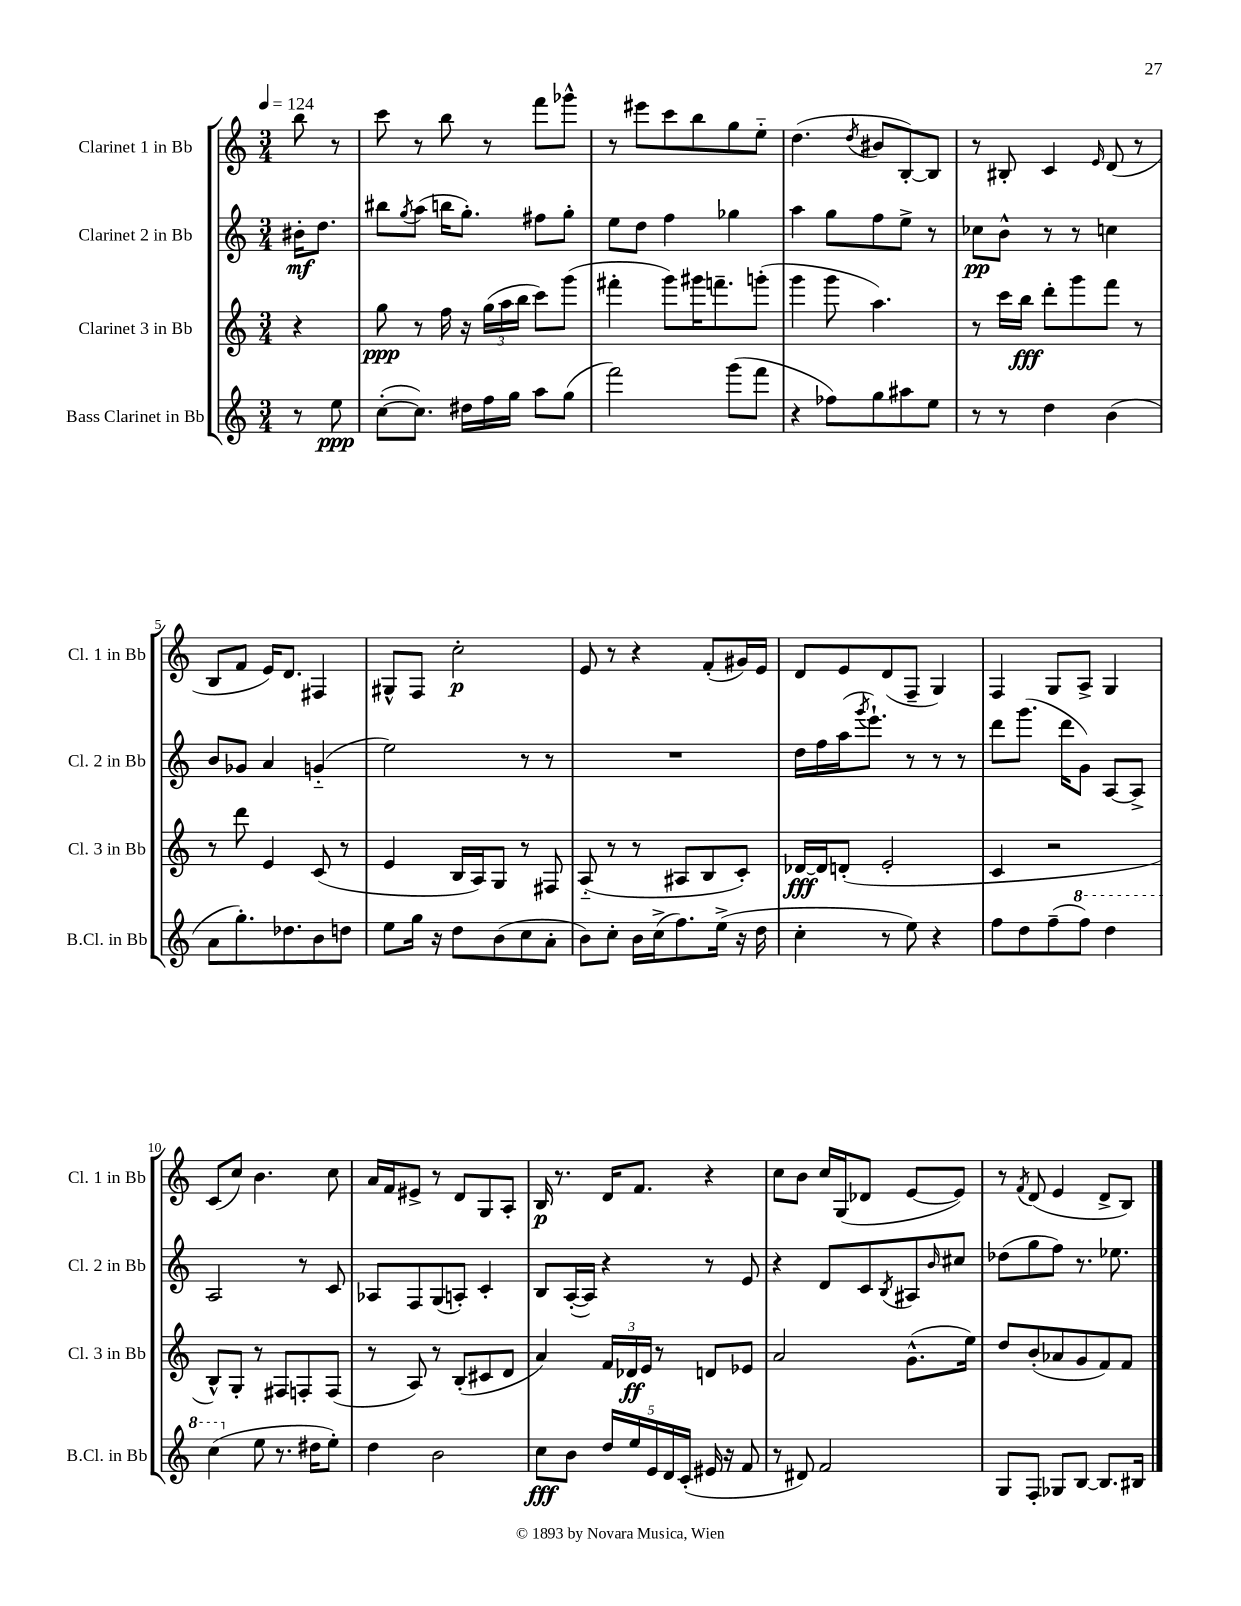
<<
\new StaffGroup <<
\new Staff = "s0" \with { instrumentName = "Clarinet 1 in Bb" shortInstrumentName = "Cl. 1 in Bb" } {
    \clef treble \key c \major \numericTimeSignature \time 3/4 \partial 4 \tempo 4 = 124
    b''8 r8 |
    c'''8 r8 b''8 r8 f'''8 ges'''8-^ |
    r8 eis'''8 c'''8 b''8 g''8 e''8-_ |
    d''4.( \acciaccatura { d''8 } bis'8 b8~-.) b8 |
    r8 bis8-. c'4 \grace { e'16 } d'8( r8 |
    b8 f'8 e'16) d'8. fis4 |
    gis8-^ f8 c''2-.\p |
    e'8 r8 r4 f'8-.( gis'16) e'16 |
    d'8 e'8 d'8( f8-- g4) |
    f4 g8 a8-> g4 |
    c'8( c''8) b'4. c''8 |
    a'16 f'16 eis'8-> r8 d'8 g8 a8-. |
    b16\p r8. d'16 f'8. r4 |
    c''8 b'8 c''16 g16( des'8 e'8~ e'8) |
    r8 \acciaccatura { f'8 } d'8( e'4 d'8-> b8) \bar "|." |
}
\new Staff = "s1" \with { instrumentName = "Clarinet 2 in Bb" shortInstrumentName = "Cl. 2 in Bb" } {
    \clef treble \key c \major \numericTimeSignature \time 3/4 \partial 4
    bis'16-.\mf d''8. |
    bis''8 \acciaccatura { g''8 } a''8( b''16 g''8.-.) fis''8 g''8-. |
    e''8 d''8 f''4 ges''4 |
    a''4 g''8 f''8 e''8-> r8 |
    ces''8\pp b'8-^ r8 r8 c''4 |
    b'8 ges'8 a'4 g'4-_( |
    e''2) r8 r8 |
    R2. |
    d''16 f''16 a''16( \acciaccatura { g'''8 } e'''8.-!) r8 r8 r8 |
    d'''8 g'''8.( d'''16 g'8) a8~ a8-> |
    a2 r8 c'8 |
    aes8 f8 g8( a8-.) c'4-. |
    b8 a16~-.( a16) r4 r8 e'8 |
    r4 d'8 c'8 \acciaccatura { b8 } ais8 \grace { b'16 } cis''8 |
    des''8( g''8 f''8) r8. ees''8. \bar "|." |
}
\new Staff = "s2" \with { instrumentName = "Clarinet 3 in Bb" shortInstrumentName = "Cl. 3 in Bb" } {
    \clef treble \key c \major \numericTimeSignature \time 3/4 \partial 4
    r4 |
    g''8\ppp r8 f''16 r16 \tuplet 3/2 { g''16( a''16 b''16 } c'''8) g'''8( |
    fis'''4-. g'''8) gis'''16 f'''8.-- g'''8-.( |
    g'''4 g'''8 a''4.) |
    r8 c'''16 b''16\fff d'''8-. g'''8 f'''8 r8 |
    r8 d'''8 e'4 c'8( r8 |
    e'4 b16 a16) g8 r8 fis8 |
    a8-_( r8 r8 ais8 b8 c'8-.) |
    des'16~\fff des'16 d'8-.( e'2-. |
    c'4 r2 |
    b8-^) g8-. r8 fis8 f8-. f8( |
    r8 a8) r8 b8-.( cis'8 d'8 |
    a'4) \tuplet 3/2 { f'16 des'16\ff e'16 } r8 d'8 ees'8 |
    a'2 g'8.-^( e''16) |
    d''8 b'8-.( aes'8 g'8 f'8) f'8 \bar "|." |
}
\new Staff = "s3" \with { instrumentName = "Bass Clarinet in Bb" shortInstrumentName = "B.Cl. in Bb" } {
    \clef treble \key c \major \numericTimeSignature \time 3/4 \partial 4
    r8 e''8\ppp |
    c''8~-.( c''8.) dis''16 f''16 g''16 a''8 g''8( |
    f'''2) g'''8( f'''8 |
    r4 fes''8) g''8 ais''8 e''8 |
    r8 r8 d''4 b'4( |
    a'8 g''8.-.) des''8. b'8 d''8 |
    e''8 g''16 r16 d''8 b'8( c''8 a'8-. |
    b'8) c''8-. b'16 c''16->( f''8.) e''16->( r16 d''16 |
    c''4-. r8 e''8) r4 |
    f''8 d''8 f''8--( \ottava #1 f'''8) d'''4 |
    c'''4( \ottava #0 e''8 r8. dis''16 e''8-.) |
    d''4 b'2 |
    c''8\fff b'8 \tuplet 5/4 { d''16 e''16 e'16 d'16 c'16-.( } eis'16 r16 f'8 |
    r8 dis'8) f'2 |
    g8 f8-. ges8 b8~ b8. bis16 \bar "|." |
}
>>
>>
